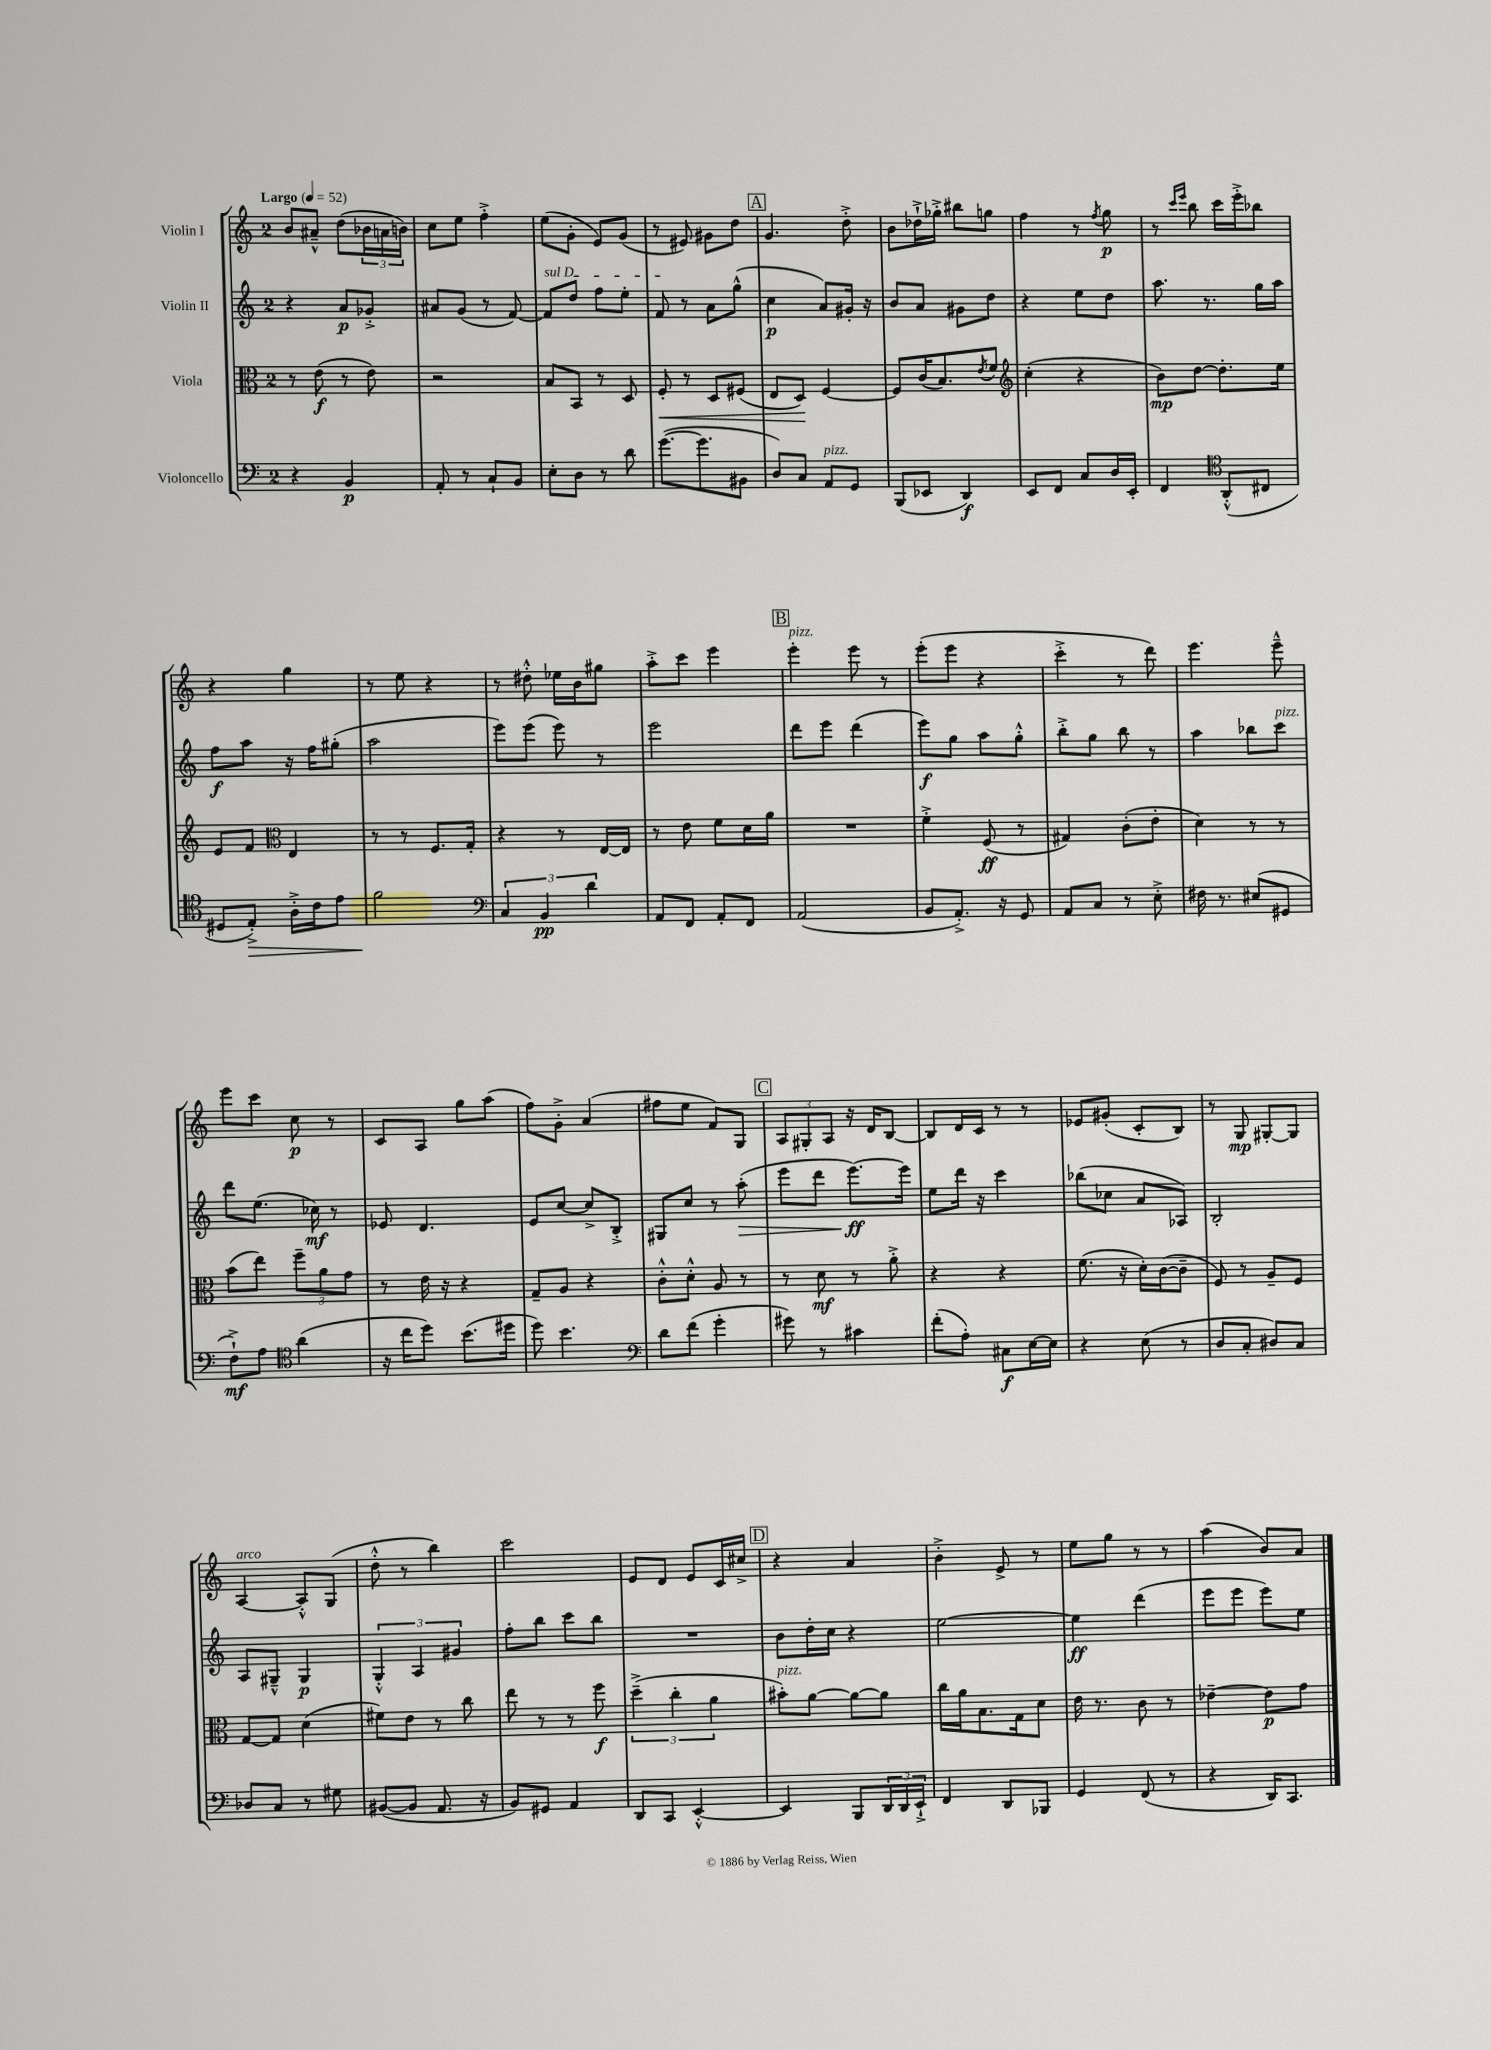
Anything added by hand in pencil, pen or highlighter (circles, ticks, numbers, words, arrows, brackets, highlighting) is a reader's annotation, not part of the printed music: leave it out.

**kern	**kern	**kern	**kern
*staff4	*staff3	*staff2	*staff1
*clefF4	*clefC3	*clefG2	*clefG2
*k[]	*k[]	*k[]	*k[]
*M2/4	*M2/4	*M2/4	*M2/4
*MM52	*MM52	*MM52	*MM52
4r	8r	4r	8b
.	(8e	.	8a#~^^
4BB	8r	8a	(8dd
.	8e)	8g-'^	24b-
.	.	.	24a
.	.	.	24b)
=	=	=	=
8AA'	2r	8a#	8cc
8r	.	(8g	8ee
8C`	.	8r	4ff'^
8BB	.	[8f)	.
=	=	=	=
8E'	8B	8f]	(8ee
8D	8BB	8dd	8g'
8r	8r	8ff	8e)
8d	8D	8ee'	(8g
=	=	=	=
([8.g	8F'	8f	8r
.	8r	8r	8e#)
8.g]	.	.	.
.	8D	8a	8g#
8BB#	(8F#	(8gg^^	8dd
=	=	=	=
8D)	8E	4cc	4.g
8C	8D)	.	.
8AA	[4F	8a)	.
8GG	.	16g#'	8dd'^
.	.	16r	.
=	=	=	=
(8BBB	8F]	8b	8b
8EE-	(16c	8a	16dd-`^
.	8.B)	.	16gg-'^
4DD)	.	8g#	8bb#
.	8qe	.	.
.	8f	8dd	8gg
=	=	=	=
*	*clefG2	*	*
8EE	(4cc'	4r	4ff
8FF	.	.	.
8C	4r	8ee	8r
.	.	.	8qff
16D	.	8dd	8gg
16EE'	.	.	.
=	=	=	=
4FF	8b)	8.aa	8r
.	.	.	16qqccc
.	.	.	16qqeee
.	[8dd	.	8bb
.	.	8.r	.
*clefC4	*	*	*
(8AA'^^	8.dd']	.	16ccc
.	.	.	16eee'^
8C#	.	16gg	8bb-
.	16ee	16aa	.
=	=	=	=
8D#	8e	8ff	4r
8E'^)	8f	8aa	.
*	*clefC3	*	*
16A'^	4E	16r	4gg
16c	.	16ff	.
8e	.	(8gg#'	.
=	=	=	=
2f	8r	2aa	8r
.	8r	.	8ee
.	8.F	.	4r
.	16G'	.	.
=	=	=	=
*clefF4	*	*	*
6C	4r	8eee)	8r
.	.	(8eee	8dd#'^^
6BB	.	.	.
.	8r	8eee)	16ee-
.	.	.	16b
6d	.	.	.
.	[16E	8r	8gg#
.	16E]	.	.
=	=	=	=
8AA	8r	2eee	8aa'^
8FF	8e	.	8ccc
8AA'	8f	.	4eee
8FF	16d	.	.
.	16a	.	.
=	=	=	=
(2AA	2r	8ddd	4eee'
.	.	8eee	.
.	.	(4ddd	8eee
.	.	.	8r
=	=	=	=
8BB	4f'^	8eee)	(8eee'
8.AA'^)	.	8gg	8eee
.	(8F	8aa	4r
16r	.	.	.
8GG	8r	8gg'^^	.
=	=	=	=
8AA	4G#)	8bb'^	4ccc'^
8C	.	8gg	.
8r	(8c'	8bb	8r
8E'^	8e'	8r	8ddd)
=	=	=	=
16F#	4d)	4aa	4.eee
8.r	.	.	.
(8E#	8r	8bb-	.
8GG#	8r	8ccc	8eee~^^
=	=	=	=
8F`^)	(8b	8ddd	8eee
8A	8ee)	(8.ee	8ccc
*clefC4	*	*	*
(4a	12ff~	.	8cc
.	.	16cc-)	.
.	12a	.	.
.	.	8r	8r
.	12g	.	.
=	=	=	=
16r	8r	8e-	8c
16cc	.	.	.
8dd)	16e	4.d	8A
.	16r	.	.
(8.b	4r	.	8gg
.	.	.	(8aa
16dd#	.	.	.
=	=	=	=
8dd)	8G~	8e	8ff)
4.b	8A	[8cc	8g'^
.	4r	8cc^]	(4a
.	.	8B'^	.
=	=	=	=
*clefF4	*	*	*
8d	8c'^^	8G#	8ff#
(8f	8d'^^	8cc	8ee
4g'	8A	8r	8f)
.	8r	(8aa'	8G
=	=	=	=
8g#)	8r	8eee	12A
.	.	.	12G#'
8r	8d	8ddd	.
.	.	.	12A
4c#	8r	[8.eee)	16r
.	.	.	16d
.	8a'^	.	[8B
.	.	16eee]	.
=	=	=	=
(8f'	4r	8ee	8B]
8A')	.	16ddd	16d
.	.	16r	16c
8C#	4r	4ccc	8r
[16E	.	.	8r
16E]	.	.	.
=	=	=	=
4r	(8.f	(8bb-	8e-
.	.	8cc-	(8g#'
.	16r	.	.
(8E	16d')	8a	8c'
.	([16c	.	.
8r	8c~]	8A-)	8B)
=	=	=	=
8D	8F)	2B'	8r
8C'	8r	.	8G
8D#)	8A~	.	[8G#'
8C	8F	.	8G#]
=	=	=	=
8D-	[8G	8A	[4A
8C	8G]	8G#~^^	.
8r	(4d	4G#	8A'^^]
8G#	.	.	(8G
=	=	=	=
([8BB#	8f#)	6G'^^	8dd'^^
8BB#]	8e	.	8r
.	.	6A	.
8.AA	8r	.	4bb)
.	.	6g#	.
.	8cc	.	.
16r	.	.	.
=	=	=	=
8BB)	8ee	8ff'	2ccc
8GG#	8r	8bb	.
4AA	8r	8ccc	.
.	8ff	8bb	.
=	=	=	=
8DD	(6dd~^	2r	8e
8CC	.	.	8d
.	6cc'	.	.
[4EE'^^	.	.	8e
.	6a	.	.
.	.	.	16c
.	.	.	16cc#^
=	=	=	=
4EE]	8b#')	8b	4r
.	[8a	16dd'	.
.	.	16cc	.
8BBB	8a_	4r	4a
24DD	8a]	.	.
24DD	.	.	.
24EE`^	.	.	.
=	=	=	=
4FF	16cc	[2ee	4b'^
.	16a	.	.
.	8.B	.	.
8DD	.	.	8e^
.	16G	.	.
8BBB-	8d	.	8r
=	=	=	=
4GG	16e	4ee]	8ee
.	8.r	.	.
.	.	.	8gg
(8FF	8c	(4ddd	8r
8r	8r	.	8r
=	=	=	=
4r	[4e-~	8eee	(4aa
.	.	8eee	.
16DD)	8e-]	8eee)	8b)
8.CC	.	.	.
.	8g	8ee	8a
==	==	==	==
*-	*-	*-	*-
